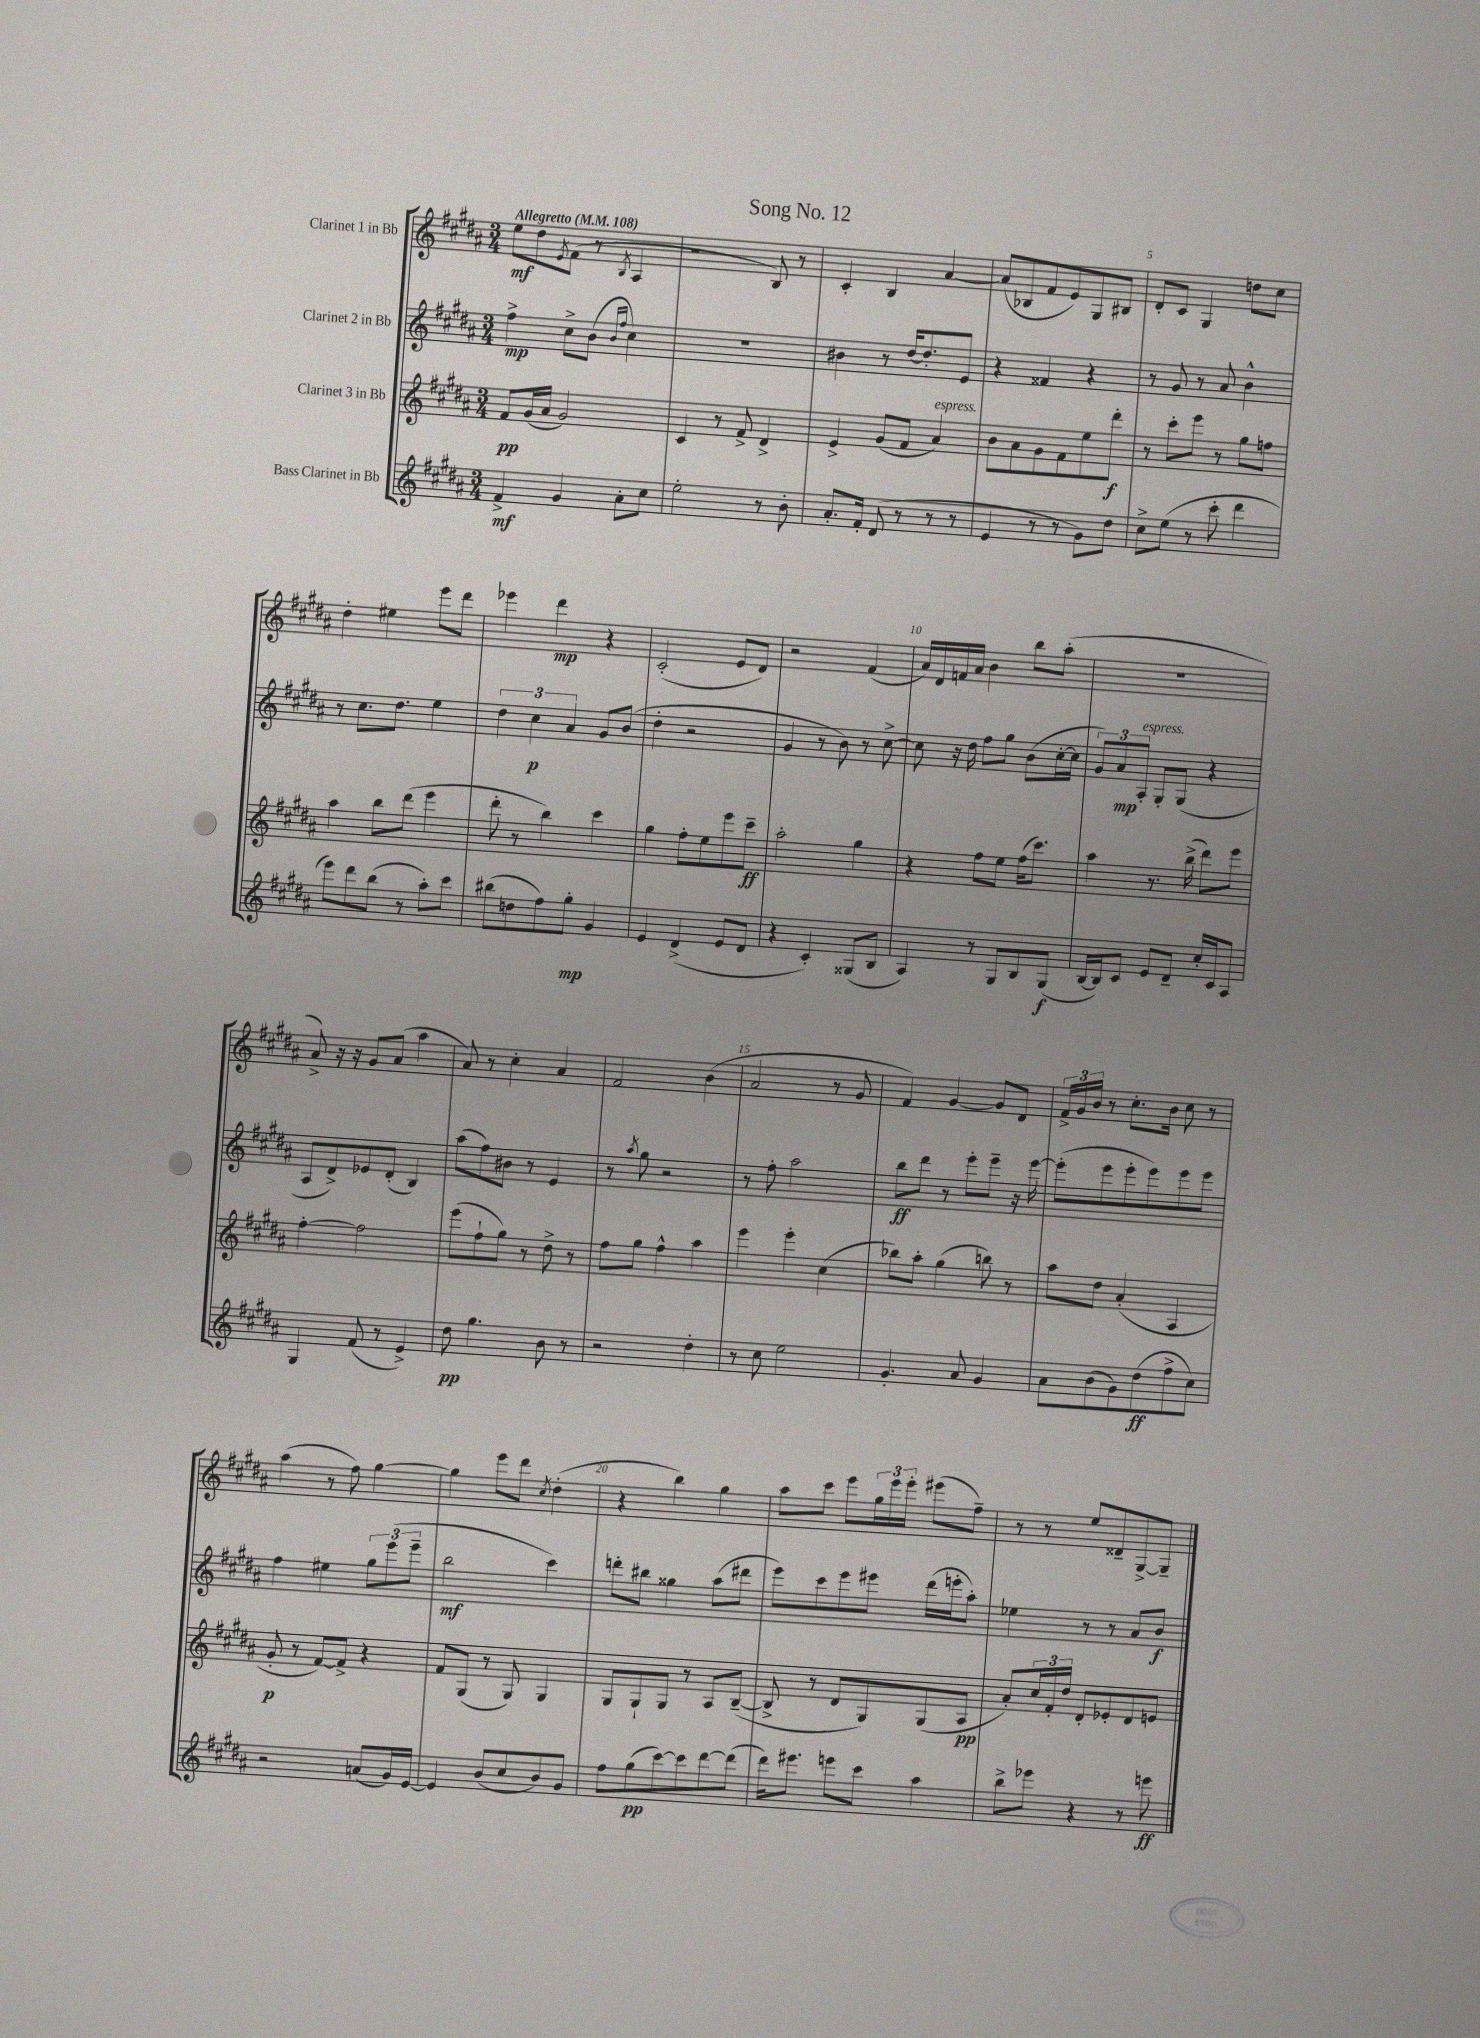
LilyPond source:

\header { title = "Song No. 12" }
<<
\new StaffGroup <<
\new Staff = "s0" \with { instrumentName = "Clarinet 1 in Bb" } {
    \clef treble \key b \major \numericTimeSignature \time 3/4 \tempo "Allegretto" 4 = 108
    e''8\mf dis''8 \acciaccatura { e'8 } fis'8( r8 \acciaccatura { b8 } ais4 |
    r2 b8) r8 |
    cis'4-. b4 ais'4~ |
    ais'8( bes8 fis'8 e'8) gis8 bis8 |
    dis'8-. cis'8 gis4 d''8 cis''8 |
    dis''4-. eis''4 e'''8 dis'''8 |
    ees'''4 dis'''4\mp r4 |
    cis'2-.( e'8 dis'8) |
    r2 fis'4( |
    ais'16) dis'16 f'16 ais'16 b'4 b''8 ais''8-.( |
    R2. |
    ais'8->) r16 r16 gis'8 ais'8( ais''4 |
    ais'8) r8 cis''4-. ais'4 |
    fis'2 b'4( |
    ais'2 r8 gis'8 |
    fis'4) gis'4~ gis'8 dis'8 |
    \tuplet 3/2 { fis'16-> gis'16 b'16 } r8 cis''8.-. b'16 cis''8 r8 |
    ais''4( r8 fis''8) gis''4~ |
    gis''4 e'''8 dis'''8 \acciaccatura { cis''8 } dis''4-.( |
    r4 b''4) gis''4 |
    ais''8 cis'''8 e'''8 \tuplet 3/2 { gis''16 e'''16 e'''16-. } eis'''8( fis''8--) |
    r8 r8 e''8 disis'8-- gis8~-> gis8-- \bar "|." |
}
\new Staff = "s1" \with { instrumentName = "Clarinet 2 in Bb" } {
    \clef treble \key b \major \numericTimeSignature \time 3/4
    fis''4->\mp cis''8-> b'8( \grace { b'16 fis''16 } cis''4) |
    R2. |
    bis'4 r8 dis''16~ dis''8.-. e'8 |
    r4 fisis'4 r4 |
    r8 gis'8 r8 ais'8 b'4-^ |
    r8 cis''8. dis''8. e''4 |
    \tuplet 3/2 { dis''4 cis''4\p ais'4 } gis'8 b'8( |
    dis''4-. r2 |
    gis'4 r8 b'8) r8 cis''8~-> |
    cis''8 r16 dis''16 fis''8 gis''8 b'8( cis''16~-. cis''16 |
    \tuplet 3/2 { gis'8) ais'8\mp ais8-.^\markup { \italic "espress." } } gis8-. gis8( r4 |
    ais8 dis'8->) ees'8 dis'8-.( b4) |
    ais''8( fis''8) bis'8 r8 e'4 |
    r8 \acciaccatura { ais''8 } gis''8 r2 |
    r8 fis''8-. ais''2 |
    b''8\ff dis'''8 r8 e'''8-. e'''8-- r16 e'''16~ |
    e'''8-.( e'''8 e'''8-. e'''8) e'''8 e'''8 |
    fis''4 eis''4 \tuplet 3/2 { gis''8 e'''8( e'''8-- } |
    b''2\mf cis'''4) |
    d'''8-. bis''8 gisis''4 ais''8( dis'''8 |
    e'''8) cis'''8 e'''8 eis'''8 dis'''16( e'''16-. ais''8-.) |
    ees''4 r8 r8 ais'8 b'8\f \bar "|." |
}
\new Staff = "s2" \with { instrumentName = "Clarinet 3 in Bb" } {
    \clef treble \key b \major \numericTimeSignature \time 3/4
    fis'8\pp gis'16( ais'16 gis'2) |
    cis'4 r8 fis'8-> dis'4-> |
    e'4-> gis'8( fis'8 ais'4^\markup { \italic "espress." }) |
    b'8 ais'8 gis'8 fis'8 e''8 dis'''8-.\f |
    r8 cis'''8-. e'''8 r8 gis''8 f''8 |
    ais''4 b''8 dis'''8( e'''4 |
    dis'''8-. r8 b''4) cis'''4 |
    gis''4 fis''8-. e''8 e'''8 cis'''8--\ff |
    ais''2-. gis''4 |
    r4 fis''8 e''8 fis''16( cis'''8.) |
    ais''4 r8. b''16->( dis'''8) e'''8 |
    fis''4~-. fis''2 |
    e'''8( fis''8-! gis''8) r8 dis''8-> r8 |
    fis''8 gis''8 fis''4-^ ais''4 |
    e'''4 e'''4-. cis''4( |
    bes''8) ais''8-. gis''4( b''8) r8 |
    ais''8 dis''8 ais'4-.( ais4 |
    gis'8-.\p r8 fis'8~) fis'8-> r4 |
    fis'8 gis8( r8 gis8) gis4 |
    gis8 gis8-! gis8 r8 ais8 b8~--( |
    b8-> r8 dis'8 gis8) gis8( ais8\pp |
    ais'8-.) \tuplet 3/2 { cis''16 fis'16-. dis''16 } dis'8-. ees'8-. dis'8 e'8 \bar "|." |
}
\new Staff = "s3" \with { instrumentName = "Bass Clarinet in Bb" } {
    \clef treble \key b \major \numericTimeSignature \time 3/4
    fis'4->\mf gis'4 ais'8-. cis''8 |
    e''2-. r8 b'8-. |
    ais'8.-. fis'16-. dis'8( r8 r8 r8 |
    e'4 r8 r8 gis'8) dis''8 |
    cis''8-> e''8( r8 cis'''8-. dis'''4 |
    e'''8) dis'''8 b''8( r8 ais''8-.) cis'''8 |
    bis''8( d''8 fis''8) gis''8-.\mp gis'4 |
    e'4 dis'4->( e'8 dis'8 |
    r4 cis'4-.) gisis8( b8 |
    ais4) r8 gis8 b8 gis8\f( |
    b16~ b16) cis'8 e'8 dis'8-- cis''16-. cis'16 ais8 |
    gis4 fis'8( r8 e'4->) |
    dis''8\pp gis''4. b'8 r8 |
    r2 dis''4-. |
    r8 cis''8 e''2 |
    gis'4.-. ais'8 gis'4 |
    ais'8 b'8( gis'8) dis''8\ff( fis''8-> cis''8) |
    r2 a'8( gis'16) e'16~ |
    e'4 b'8( cis''8 b'8) gis'8 |
    fis''8 gis''8\pp( cis'''8~) cis'''8 dis'''8~ dis'''8( |
    dis'''16) eis'''8. e'''8 cis'''8 ais''4 |
    b''8-> ees'''8 r4 r8 e'''8\ff \bar "|." |
}
>>
>>
\layout { \context { \Score \override BarNumber.break-visibility = ##(#f #t #t) barNumberVisibility = #(every-nth-bar-number-visible 5) } }
